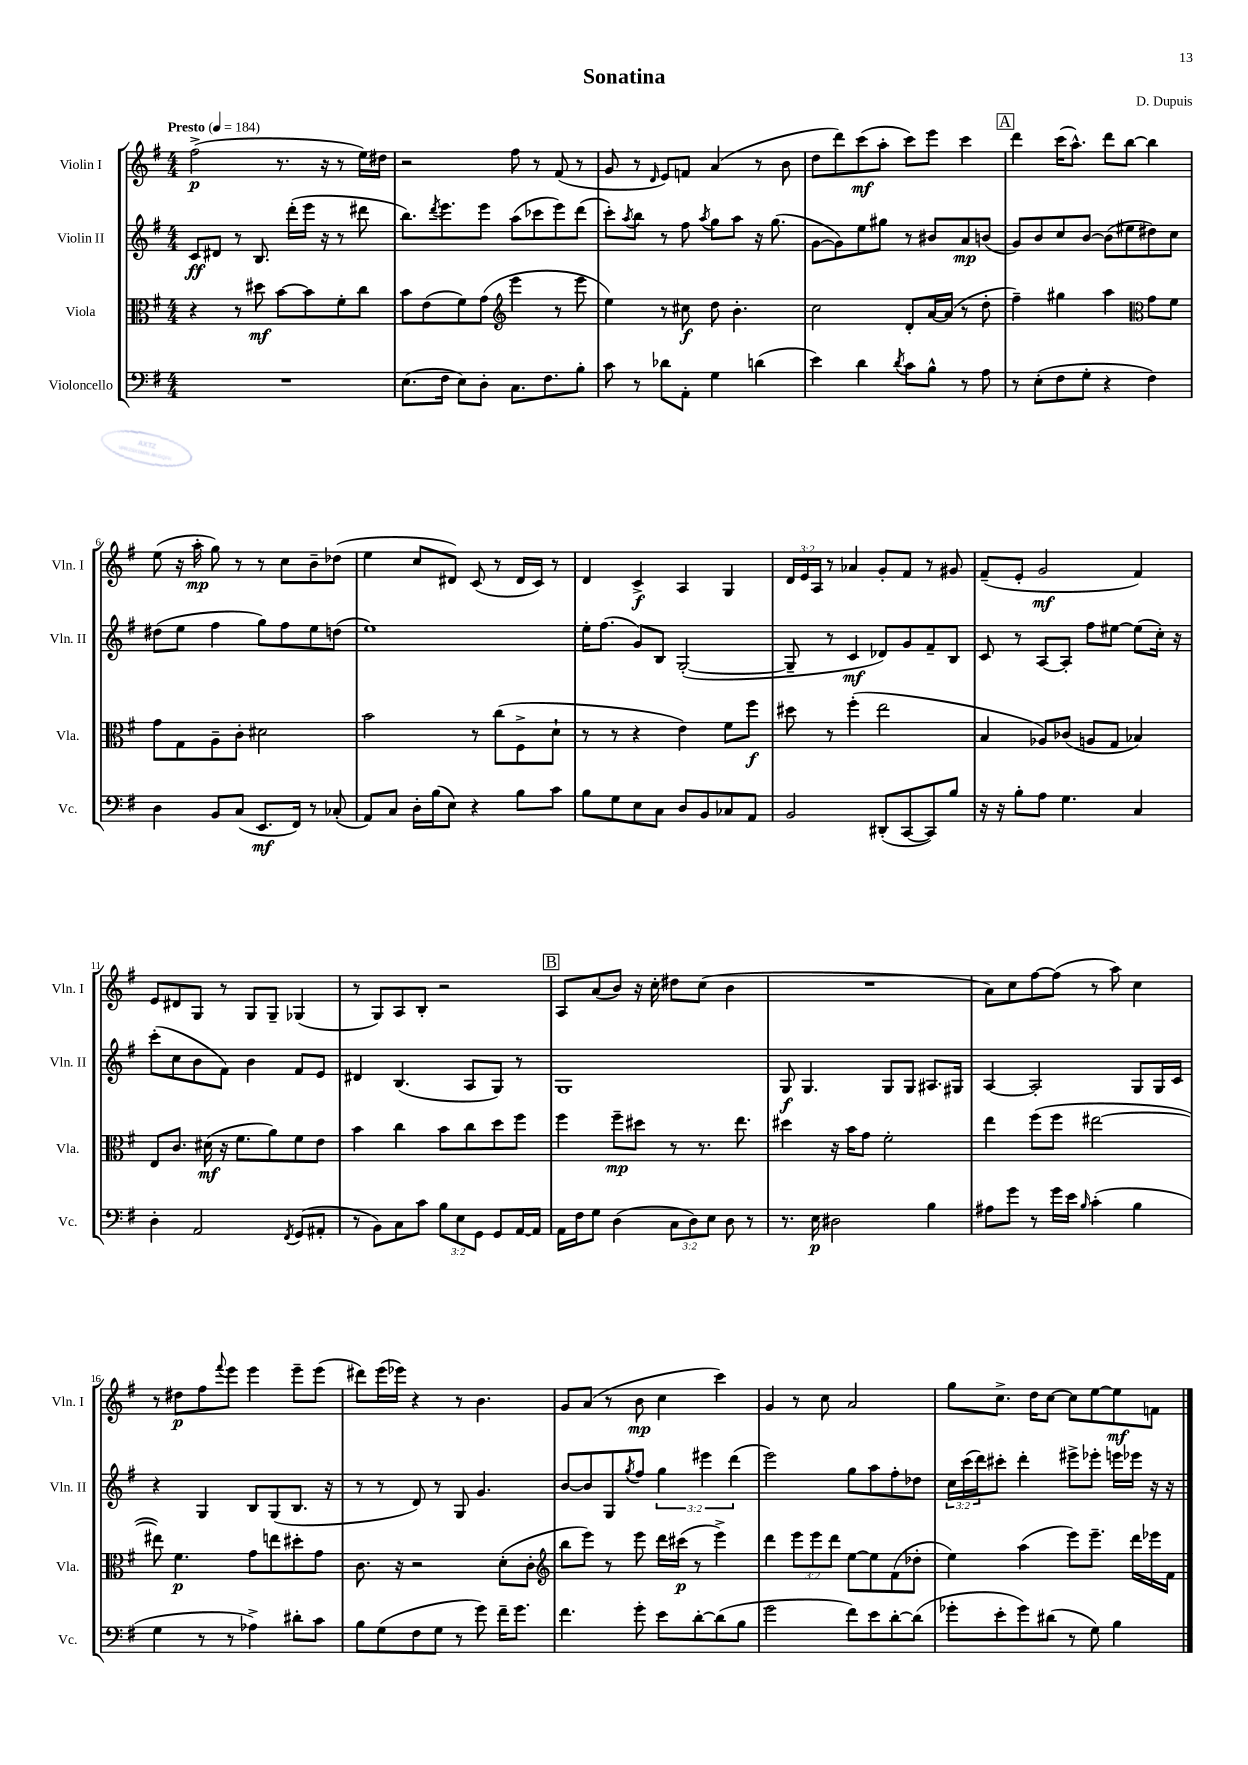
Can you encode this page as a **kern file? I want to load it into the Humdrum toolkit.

**kern	**dynam	**kern	**dynam	**kern	**dynam	**kern	**dynam
*part4	*part4	*part3	*part3	*part2	*part2	*part1	*part1
*staff4	*staff4	*staff3	*staff3	*staff2	*staff2	*staff1	*staff1
*I"Violoncello	*	*I"Viola	*	*I"Violin II	*	*I"Violin I	*
*I'Vc.	*	*I'Vla.	*	*I'Vln. II	*	*I'Vln. I	*
*clefF4	*	*clefC3	*	*clefG2	*	*clefG2	*
*k[f#]	*	*k[f#]	*	*k[f#]	*	*k[f#]	*
*M4/4	*	*M4/4	*	*M4/4	*	*M4/4	*
*MM184	*	*MM184	*	*MM184	*	*MM184	*
=1	=1	=1	=1	=1	=1	=1	=1
!	!	!	!	!	!	!LO:TX:a:B:t=Presto	!
1r	.	4r	.	8c/L	ff	(2ff#^\	p
.	.	.	.	8d#X/J	.	.	.
.	.	8r	.	8r	.	.	.
.	.	8dd#X\	mf	8.B/	.	.	.
.	.	[8b\L	.	.	.	8.r	.
.	.	.	.	(16ddd'\LL	.	.	.
.	.	8b\]	.	16eee\JJ	.	.	.
.	.	.	.	16r	.	16r	.
.	.	8f#'\	.	8r	.	8r	.
.	.	8cc\J	.	8ddd#X\	.	16ee\LL)	.
.	.	.	.	.	.	16dd#X\JJ	.
=2	=2	=2	=2	=2	=2	=2	=2
(8.E\L	.	8b\L	.	8.bb\L)	.	2r	.
.	.	(8e\	.	.	.	.	.
.	.	.	.	8qddd/	.	.	.
16F#\Jk	.	.	.	8.eee\	.	.	.
8E\L)	.	8f#\)	.	.	.	.	.
8D'\J	.	(8g\J	.	8eee\J	.	.	.
*	*	*clefG2	*	*	*	*	*
8.C\L	.	4eee\	.	(8aa\L	.	8ff#\	.
.	.	.	.	8ccc-X\	.	8r	.
8.F#\	.	.	.	.	.	.	.
.	.	8r	.	8eee\)	.	(8f#/	.
8B'\J	.	8eee\	.	(8ddd\J	.	8r	.
=3	=3	=3	=3	=3	=3	=3	=3
8c\	.	4ee\)	.	8ccc'\L)	.	8g/	.
.	.	.	.	8qaa/	.	.	.
8r	.	.	.	8bb\J	.	8r	.
.	.	.	.	.	.	16qqd/	.
8d-X\L	.	8r	.	8r	.	8e/L)	.
8AA'\J	.	8cc#X\	f	8ff#\	.	8fn/J	.
.	.	.	.	8qaa/	.	.	.
4G\	.	8dd\	.	8gg\L	.	(4a/	.
.	.	4.b'\	.	8aa\J	.	.	.
(4dn\	.	.	.	16r	.	8r	.
.	.	.	.	(8.gg\	.	.	.
.	.	.	.	.	.	8b\	.
=4	=4	=4	=4	=4	=4	=4	=4
4e\)	.	2cc\	.	[8g\L	.	8dd\L	.
.	.	.	.	8g\])	.	8ddd\)	.
4d\	.	.	.	8ee\	.	(8ccc\	mf
.	.	.	.	8gg#X\J	.	8aa'\J	.
8qd/	.	.	.	.	.	.	.
8c\L	.	8d'/L	.	8r	.	8ccc\L)	.
8B^^\J	.	[16a/L	.	8b#X/L	.	8eee\J	.
.	.	(16a/JJ]	.	.	.	.	.
8r	.	8r	.	8a/	mp	4ccc\	.
8A\	.	8dd'\	.	(8bn/J	.	.	.
!!LO:REH:place=s1:t=A
=5	=5	=5	=5	=5	=5	=5	=5
8r	.	4ff#~\)	.	8g/L)	.	4ddd\	.
(8E'\L	.	.	.	8b/	.	.	.
8F#\	.	4gg#X\	.	8cc/	.	(16ccc\KL	.
.	.	.	.	.	.	8.aa^^\J)	.
8G'\J	.	.	.	[8b/J	.	.	.
4r	.	4aa\	.	(8b\L]	.	8ddd\L	.
.	.	.	.	8ee#X\	.	[8bb\J	.
*	*	*clefC3	*	*	*	*	*
4F#\)	.	8g\L	.	8dd#X\)	.	4bb\]	.
.	.	8f#\J	.	8cc\J	.	.	.
!!LO:LB:g=z
=6	=6	=6	=6	=6	=6	=6	=6
4D\	.	8g\L	.	(8dd#X\L	.	(8ee\	.
.	.	8G\	.	8ee\J	.	16r	.
.	.	.	.	.	.	16aa'\	mp
8BB/L	.	8A~\	.	4ff#\	.	8gg\)	.
(8C/J	.	8c'\J	.	.	.	8r	.
8.EE/L	mf	2d#X\	.	8gg\L)	.	8r	.
.	.	.	.	8ff#\	.	8cc\L	.
16FF#/Jk)	.	.	.	.	.	.	.
8r	.	.	.	8ee\	.	8b~\	.
(8C-X'/	.	.	.	(8ddn\J	.	(8dd-X\J	.
=7	=7	=7	=7	=7	=7	=7	=7
8AA/L)	.	2b\	.	1ee)	.	4ee\	.
8C/J	.	.	.	.	.	.	.
16D'\LL	.	.	.	.	.	8cc/L	.
(16B\J	.	.	.	.	.	.	.
8E\J)	.	.	.	.	.	8d#X/J)	.
4r	.	8r	.	.	.	(8c/	.
.	.	(8cc\L	.	.	.	8r	.
8B\L	.	8F#^\	.	.	.	16d#/LL	.
.	.	.	.	.	.	16c/JJ)	.
8c\J	.	8d`\J	.	.	.	8r	.
=8	=8	=8	=8	=8	=8	=8	=8
8B\L	.	8r	.	16ee'\KL	.	4d/	.
.	.	.	.	(8.ff#\J	.	.	.
8G\	.	8r	.	.	.	.	.
8E\	.	4r	.	8g/L)	.	4c^/	f
8C\J	.	.	.	8B/J	.	.	.
8D/L	.	4e\)	.	([2G'/	.	4A/	.
8BB/	.	.	.	.	.	.	.
8C-X/	.	8f#\L	.	.	.	4G/	.
8AA/J	.	8ff#\J	f	.	.	.	.
=9	=9	=9	=9	=9	=9	=9	=9
2BB/	.	8dd#X\	.	8G~/]	.	24d/LL	.
.	.	.	.	.	.	24e/	.
.	.	.	.	.	.	24A/JJ	.
.	.	8r	.	8r	.	8r	.
.	.	(4ff#'\	.	4c/	mf	4a-X/	.
(8DD#X'/L	.	2ee\	.	8d-X/L)	.	8g'/L	.
[8CC/	.	.	.	8g/	.	8f#/J	.
8CC/])	.	.	.	8f#~/	.	8r	.
8B/J	.	.	.	8B/J	.	8g#X/	.
=10	=10	=10	=10	=10	=10	=10	=10
16r	.	4B/	.	8c/	.	(8f#~/L	.
16r	.	.	.	.	.	.	.
8B'\L	.	.	.	8r	.	8e'/J	.
8A\J	.	8A-X/L)	.	[8A/L	.	2g/	mf
4.G\	.	(8c-X/J	.	8A'/J]	.	.	.
.	.	8An/L	.	8ff#\L	.	.	.
.	.	8G/J	.	[8ee#X\J	.	.	.
4C/	.	4B-X/)	.	(8ee#\L]	.	4f#/)	.
.	.	.	.	16cc'\Jk)	.	.	.
.	.	.	.	16r	.	.	.
!!LO:LB:g=z
=11	=11	=11	=11	=11	=11	=11	=11
4D'\	.	8E/L	.	(8ccc'\L	.	8e/L	.
.	.	8.c/J	.	8cc\	.	8d#X/	.
2AA/	.	.	.	8b\	.	8G/J	.
.	.	(16d#X\	mf	.	.	.	.
.	.	16r	.	8f#\J)	.	8r	.
.	.	8.f#\L	.	.	.	.	.
.	.	.	.	4b\	.	8G/L	.
.	.	8a\)	.	.	.	8G~/J	.
8qFF#/	.	.	.	.	.	.	.
(8GG/L	.	8f#\	.	8f#/L	.	(4G-X/	.
8AA#X'/J	.	8e\J	.	8e/J	.	.	.
=12	=12	=12	=12	=12	=12	=12	=12
8r	.	4b\	.	4d#X/	.	8r	.
8BB\L)	.	.	.	.	.	8G/L)	.
8C\	.	4cc\	.	(4.B/	.	8A/	.
8c\J	.	.	.	.	.	8B'/J	.
12B\L	.	8b\L	.	.	.	2r	.
12E\	.	.	.	.	.	.	.
.	.	8cc\	.	8A/L	.	.	.
12GG\J	.	.	.	.	.	.	.
8GG/L	.	8dd\	.	8G/J)	.	.	.
[16AA/L	.	8ff#\J	.	8r	.	.	.
16AA/JJ]	.	.	.	.	.	.	.
!!LO:REH:place=s1:t=B
=13	=13	=13	=13	=13	=13	=13	=13
16AA\LL	.	4ff#\	.	1G	.	8A/L	.
16F#\J	.	.	.	.	.	.	.
8G\J	.	.	.	.	.	(8a/	.
(4D\	.	8ff#~\L	mp	.	.	8b/J)	.
.	.	8dd#X\J	.	.	.	16r	.
.	.	.	.	.	.	16cc'\	.
12C\L	.	8r	.	.	.	8dd#X\L	.
12D\)	.	.	.	.	.	.	.
.	.	8.r	.	.	.	(8cc\J	.
12E\J	.	.	.	.	.	.	.
8D\	.	.	.	.	.	4b\	.
.	.	8.ee\	.	.	.	.	.
8r	.	.	.	.	.	.	.
=14	=14	=14	=14	=14	=14	=14	=14
8.r	.	4dd#X\	.	8G/	f	1r	.
.	.	.	.	4.G/	.	.	.
16E\	p	.	.	.	.	.	.
2D#X\	.	16r	.	.	.	.	.
.	.	16b\KL	.	.	.	.	.
.	.	8g\J	.	.	.	.	.
.	.	2f#'\	.	8G/L	.	.	.
.	.	.	.	8G/J	.	.	.
4B\	.	.	.	8.A#X/L	.	.	.
.	.	.	.	16G#X/Jk	.	.	.
=15	=15	=15	=15	=15	=15	=15	=15
8A#X\L	.	4ee\	.	[4A/	.	8a\L)	.
8g\J	.	.	.	.	.	8cc\	.
8r	.	(8ff#\L	.	2A'/]	.	[8ff#\	.
16g\LL	.	8ff#\J	.	.	.	(8ff#\J]	.
16e\JJ	.	.	.	.	.	.	.
16qqB/	.	.	.	.	.	.	.
(4c'\	.	[2ee#X\	.	.	.	8r	.
.	.	.	.	.	.	8aa\)	.
4B\	.	.	.	8G/L	.	4cc\	.
.	.	.	.	16G/L	.	.	.
.	.	.	.	16c/JJ	.	.	.
!!LO:LB:g=z
=16	=16	=16	=16	=16	=16	=16	=16
4G\	.	8ee#X\])	.	4r	.	8r	.
.	.	4.f#\	p	.	.	8dd#X\L	p
8r	.	.	.	4G/	.	8ff#\	.
.	.	.	.	.	.	8qqfff#/	.
8r	.	.	.	.	.	8eee\J	.
4A-X^\)	.	8g\L	.	8B/L	.	4eee\	.
.	.	8een\	.	(8G/	.	.	.
8d#X'\L	.	8dd#X'\	.	8.B/J	.	8eee~\L	.
8c\J	.	8g\J	.	.	.	(8eee\J	.
.	.	.	.	16r	.	.	.
=17	=17	=17	=17	=17	=17	=17	=17
8B\L	.	8.c\	.	8r	.	8ddd#X\L)	.
(8G\	.	.	.	8r	.	(16eee\L	.
.	.	16r	.	.	.	16eee-X\JJ)	.
8F#\	.	2r	.	8d/)	.	4r	.
8G\J	.	.	.	8r	.	.	.
8r	.	.	.	8G/	.	8r	.
8g\)	.	.	.	4.g/	.	4.b\	.
16f#~\KL	.	(8d'\L	.	.	.	.	.
8.g\J	.	.	.	.	.	.	.
.	.	8c'\J	.	.	.	.	.
=18	=18	=18	=18	=18	=18	=18	=18
*	*	*clefG2	*	*	*	*	*
4.f#\	.	8bb\L	.	[8b/L	.	8g/L	.
.	.	8eee\J)	.	8b/]	.	(8a/J	.
.	.	8r	.	8G/	.	8r	.
.	.	.	.	8qgg/	.	.	.
8g'\	.	8eee\	.	8ff#/J	.	8b\	mp
8e\L	.	16ddd\LL	.	6gg\	.	4cc\	.
.	.	(16ccc#X\JJ	p	.	.	.	.
[8d'\	.	8r	.	.	.	.	.
.	.	.	.	6eee#X\	.	.	.
(8d\]	.	4eee^\)	.	.	.	4ccc\)	.
.	.	.	.	(6ddd\	.	.	.
8B\J	.	.	.	.	.	.	.
=19	=19	=19	=19	=19	=19	=19	=19
2g\	.	4ddd\	.	2eee\)	.	4g/	.
.	.	12eee\L	.	.	.	8r	.
.	.	12eee\	.	.	.	.	.
.	.	.	.	.	.	8cc\	.
.	.	12ddd\J	.	.	.	.	.
8f#\L)	.	[8ee\L	.	8gg\L	.	2a/	.
8e\	.	8ee\]	.	8aa\	.	.	.
[8d'\	.	(8f#\	.	8ff#'\	.	.	.
(8d\J]	.	8dd-X'\J	.	8dd-X\J	.	.	.
=20	=20	=20	=20	=20	=20	=20	=20
8g-X'\L	.	4ee\)	.	24cc\LL	.	8gg\L	.
.	.	.	.	(24ccc\	.	.	.
.	.	.	.	24ddd\J)	.	.	.
8e'\	.	.	.	8ccc#X'\J	.	8.cc^\J	.
8g-\)	.	(4aa\	.	4ddd'\	.	.	.
.	.	.	.	.	.	16dd\KL	.
(8d#X\J	.	.	.	.	.	[8cc\J	.
8r	.	8eee\L)	.	8eee#X^\L	.	8cc\L]	.
8G\)	.	8.eee~\J	.	8eee-X'\J	.	[8ee\	.
4B\	.	.	.	16eeen\LL	.	8ee\]	mf
.	.	16ddd\LL	.	16eee-X\JJ	.	.	.
.	.	16eee-X\	.	16r	.	8fn\J	.
.	.	16f#\JJ	.	16r	.	.	.
==	==	==	==	==	==	==	==
*-	*-	*-	*-	*-	*-	*-	*-
